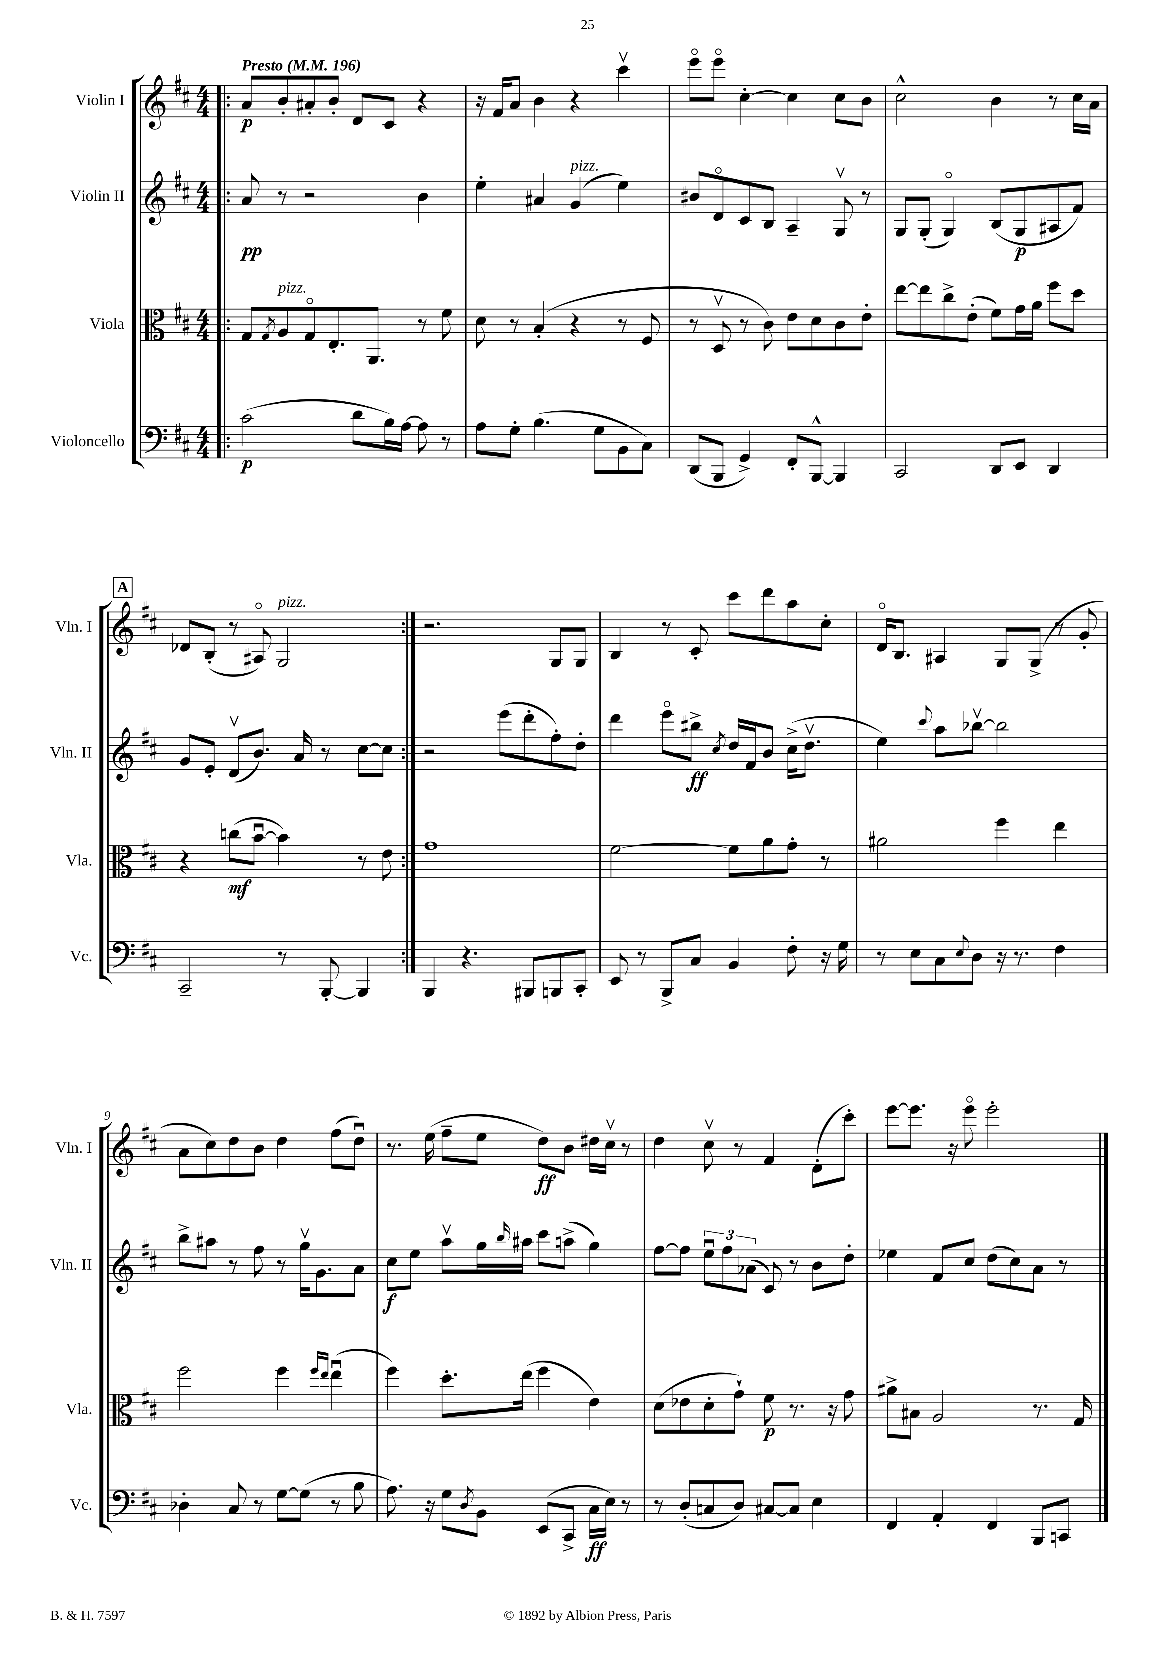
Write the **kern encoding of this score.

**kern	**dynam	**kern	**dynam	**kern	**dynam	**kern	**dynam
*part4	*part4	*part3	*part3	*part2	*part2	*part1	*part1
*staff4	*staff4	*staff3	*staff3	*staff2	*staff2	*staff1	*staff1
*I"Violoncello	*	*I"Viola	*	*I"Violin II	*	*I"Violin I	*
*I'Vc.	*	*I'Vla.	*	*I'Vln. II	*	*I'Vln. I	*
*clefF4	*	*clefC3	*	*clefG2	*	*clefG2	*
*k[f#c#]	*	*k[f#c#]	*	*k[f#c#]	*	*k[f#c#]	*
*M4/4	*	*M4/4	*	*M4/4	*	*M4/4	*
*MM196	*	*MM196	*	*MM196	*	*MM196	*
=1!|:	=1!|:	=1!|:	=1!|:	=1!|:	=1!|:	=1!|:	=1!|:
!	!	!	!	!	!	!LO:TX:a:B:t=Presto	!
(2c#\	p	8G/L	.	8a/	pp	8a/L	p
.	.	8qG/	.	.	.	.	.
!	!	!LO:TX:a:i:t=pizz.	!	!	!	!	!
.	.	8A/	.	8r	.	8b'/	.
.	.	8G/	.	2r	.	8a#X'/	.
.	.	8.E'/	.	.	.	8b'/J	.
8d\L	.	.	.	.	.	8d/L	.
.	.	8.AA/J	.	.	.	.	.
16B\L)	.	.	.	.	.	8c#/J	.
[16A\JJ	.	.	.	.	.	.	.
8A\]	.	8r	.	4b\	.	4r	.
8r	.	8f#\	.	.	.	.	.
=2	=2	=2	=2	=2	=2	=2	=2
8A\L	.	8d\	.	4ee'\	.	16r	.
.	.	.	.	.	.	16f#/KL	.
8G'\J	.	8r	.	.	.	8a/J	.
(4.B\	.	(4B'/	.	4a#X/	.	4b\	.
!	!	!	!	!LO:TX:a:i:t=pizz.	!	!	!
.	.	4r	.	(4g/	.	4r	.
8G\L	.	.	.	.	.	.	.
8BB\	.	8r	.	4ee\)	.	4ccc#v\	.
8C#\J)	.	8F#/	.	.	.	.	.
=3	=3	=3	=3	=3	=3	=3	=3
(8DD/L	.	8r	.	8b#X/L	.	8eee\L	.
8BBB/J	.	8Dv/	.	8d/	.	8eee\J	.
4GG^/)	.	8r	.	8c#/	.	[4cc#'\	.
.	.	8c#\)	.	8B/J	.	.	.
8FF#'/L	.	8e\L	.	4A~/	.	4cc#\]	.
[8BBB^^/J	.	8d\	.	.	.	.	.
4BBB/]	.	8c#\	.	8Gv/	.	8cc#\L	.
.	.	8e'\J	.	8r	.	8b\J	.
=4	=4	=4	=4	=4	=4	=4	=4
2CC#/	.	[8ee\L	.	8G/L	.	2cc#^^\	.
.	.	8ee\]	.	(8G'/J	.	.	.
.	.	8cc#^\	.	4G/)	.	.	.
.	.	(8e'\J	.	.	.	.	.
8DD/L	.	8f#\L)	.	(8B/L	.	4b\	.
8EE/J	.	16g\L	.	8G/	p	.	.
.	.	16a\JJ	.	.	.	.	.
4DD/	.	8ff#\L	.	8A#X/	.	8r	.
.	.	8dd\J	.	8f#/J)	.	16cc#\LL	.
.	.	.	.	.	.	16a\JJ	.
!!LO:LB:g=z
!!LO:REH:place=s1:t=A
=5	=5	=5	=5	=5	=5	=5	=5
2CC#~/	.	4r	.	8g/L	.	8d-X/L	.
.	.	.	.	8e'/J	.	(8B'/J	.
.	.	(8ccn\L	mf	(8dv/L	.	8r	.
.	.	[8bu\J	.	8.b/J)	.	8A#X/)	.
!	!	!	!	!	!	!LO:TX:a:i:t=pizz.	!
8r	.	4b\])	.	.	.	2G/	.
.	.	.	.	16a/	.	.	.
[8BBB'/	.	.	.	8r	.	.	.
4BBB/]	.	8r	.	[8cc#\L	.	.	.
.	.	8e\	.	8cc#\J]	.	.	.
=6:|!	=6:|!	=6:|!	=6:|!	=6:|!	=6:|!	=6:|!	=6:|!
4BBB/	.	1g	.	2r	.	2.r	.
4.r	.	.	.	.	.	.	.
.	.	.	.	(8eee\L	.	.	.
8BBB#X/L	.	.	.	8ddd'\	.	.	.
8BBBn/	.	.	.	8ff#'\)	.	8G/L	.
8CC#'/J	.	.	.	8dd'\J	.	8G/J	.
=7	=7	=7	=7	=7	=7	=7	=7
8EE/	.	[2f#\	.	4ddd\	.	4B/	.
8r	.	.	.	.	.	.	.
8BBB^/L	.	.	.	8eee\L	.	8r	.
8C#/J	.	.	.	8bb#X^\J	ff	8c#'/	.
.	.	.	.	8qcc#/	.	.	.
4BB/	.	8f#\L]	.	16dd/LL	.	8ccc#\L	.
.	.	.	.	16f#/J	.	.	.
.	.	8a\	.	8b/J	.	8ddd\	.
8F#'\	.	8g'\J	.	(16cc#^\KL	.	8aa\	.
.	.	.	.	8.ddv\J	.	.	.
16r	.	8r	.	.	.	8cc#'\J	.
16G\	.	.	.	.	.	.	.
=8	=8	=8	=8	=8	=8	=8	=8
8r	.	2a#X\	.	4ee\)	.	16d/KL	.
.	.	.	.	.	.	8.B/J	.
8E\L	.	.	.	.	.	.	.
.	.	.	.	8qqccc#/	.	.	.
8C#\	.	.	.	8aa\L	.	4A#X/	.
8qqE/	.	.	.	.	.	.	.
8D\J	.	.	.	[8bb-Xv\J	.	.	.
16r	.	4ff#\	.	2bb-\]	.	8G/L	.
8.r	.	.	.	.	.	.	.
.	.	.	.	.	.	(8G^/J	.
4F#\	.	4ee\	.	.	.	8r	.
.	.	.	.	.	.	8g'/	.
!!LO:LB:g=z
=9	=9	=9	=9	=9	=9	=9	=9
4D-X'\	.	2ff#\	.	8bb^\L	.	8a\L	.
.	.	.	.	8aa#X\J	.	8cc#\)	.
8C#/	.	.	.	8r	.	8dd\	.
8r	.	.	.	8ff#\	.	8b\J	.
[8G\L	.	4ff#\	.	8r	.	4dd\	.
(8G\J]	.	.	.	16ggv\KL	.	.	.
.	.	.	.	8.g\	.	.	.
.	.	16qqff#/LL	.	.	.	.	.
.	.	16qqee/JJ	.	.	.	.	.
8r	.	(4eeu\	.	.	.	(8ff#\L	.
8B\	.	.	.	8a\J	.	8ddu\J)	.
=10	=10	=10	=10	=10	=10	=10	=10
8.A\)	.	4ff#\)	.	8cc#\L	f	8.r	.
.	.	.	.	8ee\J	.	.	.
16r	.	.	.	.	.	(16ee\	.
8G\L	.	8.dd'\L	.	8aav\L	.	8ff#~\L	.
8qD/	.	.	.	.	.	.	.
8BB\J	.	.	.	16gg\L	.	8ee\J	.
.	.	.	.	16qqbb/	.	.	.
.	.	(16ee\Jk	.	16aa#X\JJ	.	.	.
(8EE/L	.	4ff#\	.	8ccc#\L	.	8dd\L)	ff
8CC#^/J	.	.	.	(8aan^\J	.	8b\J	.
16C#\LL	ff	4e\)	.	4gg\)	.	16dd#X\LL	.
16E\JJ)	.	.	.	.	.	16cc#v\JJ	.
8r	.	.	.	.	.	8r	.
=11	=11	=11	=11	=11	=11	=11	=11
8r	.	(8d\L	.	[8ff#\L	.	4dd\	.
(8D'/L	.	8e-X\	.	8ff#\J]	.	.	.
8Cn/	.	8d'\	.	12eeu\L	.	8cc#v\	.
.	.	.	.	12ff#\	.	.	.
8D/J)	.	8g`\J)	.	.	.	8r	.
.	.	.	.	(12a-X\J	.	.	.
[8C#X/L	.	8f#\	p	8c#/)	.	4f#/	.
8C#/J]	.	8.r	.	8r	.	.	.
4E\	.	.	.	8b\L	.	(8d'\L	.
.	.	16r	.	.	.	.	.
.	.	8g\	.	8dd'\J	.	8ccc#'\J)	.
=12	=12	=12	=12	=12	=12	=12	=12
4FF#/	.	8a#X^\L	.	4ee-X\	.	[8eee\L	.
.	.	8B#X\J	.	.	.	8.eee\J]	.
4AA'/	.	2A/	.	8f#/L	.	.	.
.	.	.	.	.	.	16r	.
.	.	.	.	8cc#/J	.	8eee\	.
4FF#/	.	.	.	(8dd\L	.	2eee'\	.
.	.	.	.	8cc#\)	.	.	.
8BBB/L	.	8.r	.	8a\J	.	.	.
8CCn/J	.	.	.	8r	.	.	.
.	.	16G/	.	.	.	.	.
==	==	==	==	==	==	==	==
*-	*-	*-	*-	*-	*-	*-	*-
